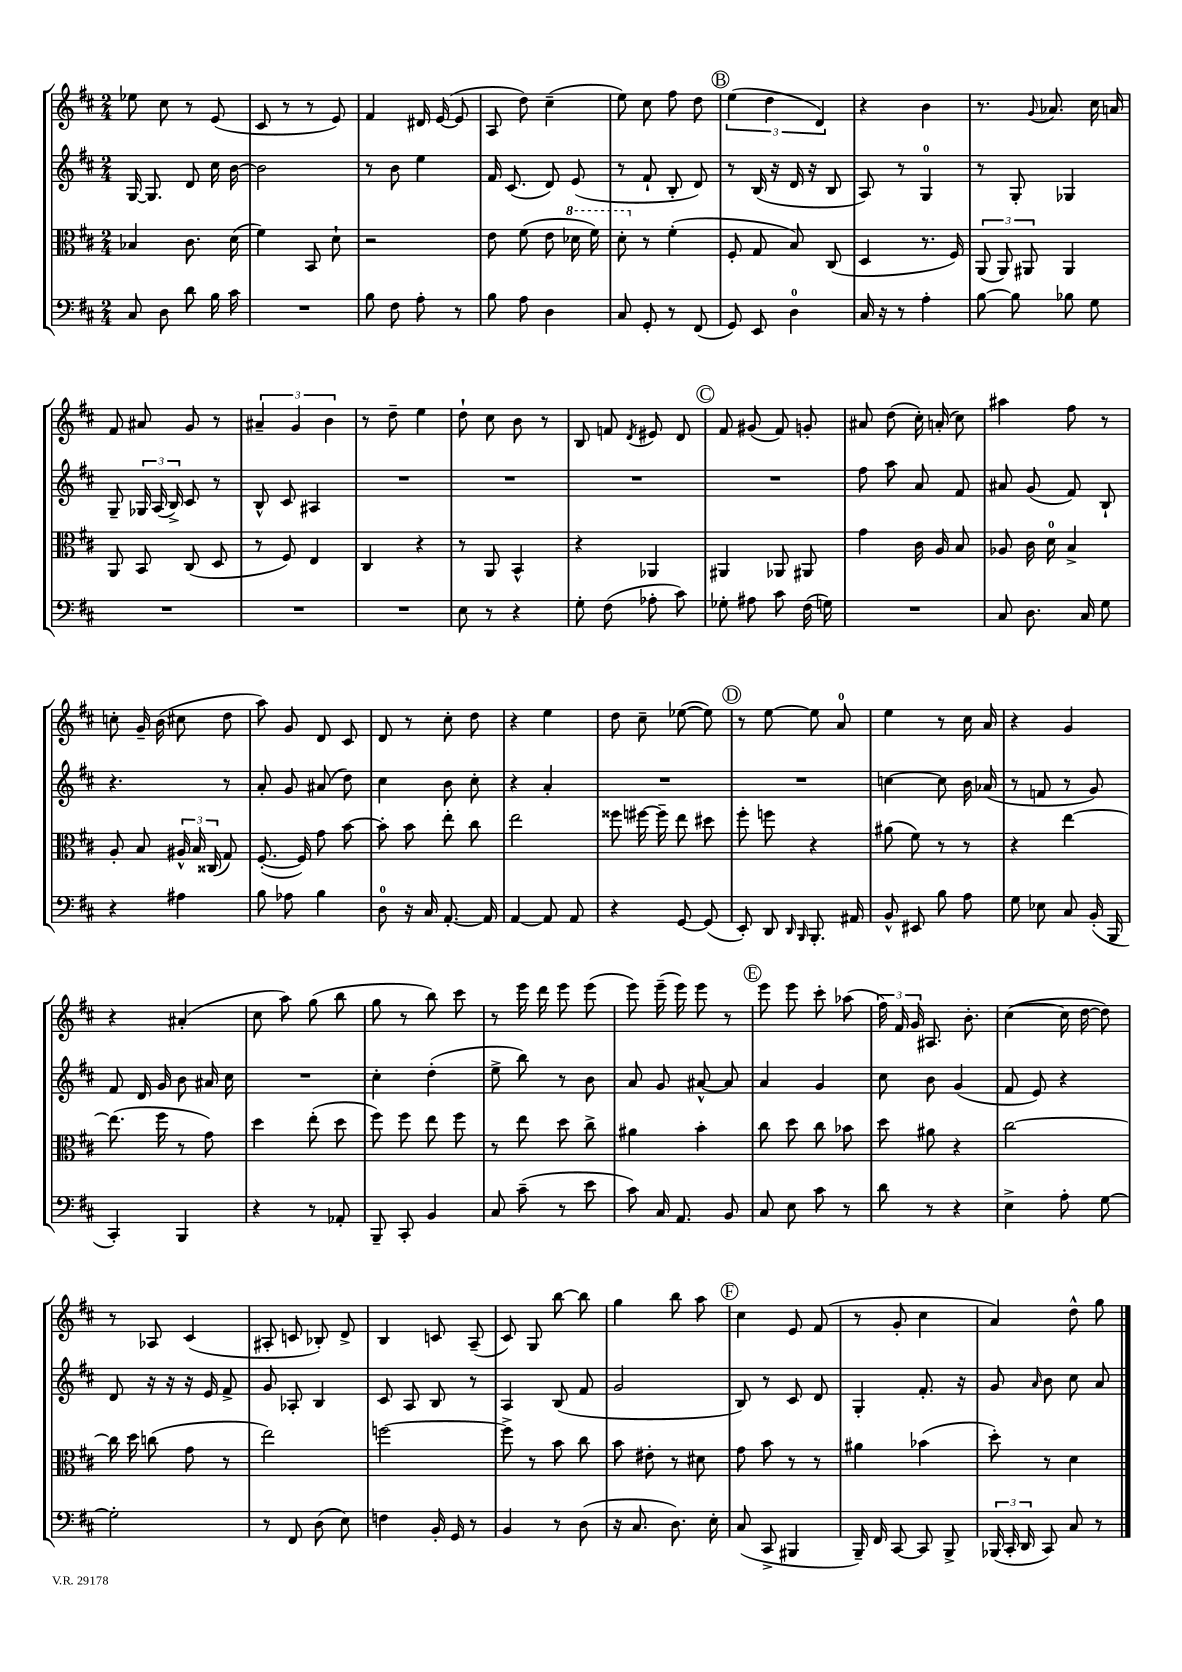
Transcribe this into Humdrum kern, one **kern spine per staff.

**kern	**kern	**kern	**kern
*staff4	*staff3	*staff2	*staff1
*clefF4	*clefC3	*clefG2	*clefG2
*k[f#c#]	*k[f#c#]	*k[f#c#]	*k[f#c#]
*M2/4	*M2/4	*M2/4	*M2/4
8C#	4B-	[16G	8ee-
.	.	8.G]	.
8D	.	.	8cc#
8d	8.c#	8d	8r
16B	.	16cc#	(8e
16c#	(16d	[16b	.
=	=	=	=
2r	4f#)	2b]	8c#
.	.	.	8r
.	8BB	.	8r
.	8d`	.	8e)
=	=	=	=
8B	2r	8r	4f#
8F#	.	8b	.
8A'	.	4ee	16d#
.	.	.	([16e
8r	.	.	8e]
=	=	=	=
8B	8e	16f#	8A
.	.	(8.c#	.
8A	(8f#	.	8dd)
4D	8e	8d)	(4cc#~
.	16dd-	(8e	.
.	16ff#)	.	.
=	=	=	=
8C#	8dd'	8r	8ee)
8GG'	8r	8f#`	8cc#
8r	(4f#'	8B'	8ff#
(8FF#	.	8d)	8dd
=	=	=	=
8GG)	8F#'	8r	(6ee
8EE	8G	(16B	.
.	.	.	6dd
.	.	16r	.
4D	8B)	16d	.
.	.	16r	.
.	.	.	6d)
.	(8C#	8B	.
=	=	=	=
16C#	4D	8A)	4r
16r	.	.	.
8r	.	8r	.
4A'	8.r	4G	4b
.	16F#)	.	.
=	=	=	=
[8B	(12AA	8r	8.r
.	12AA)	.	.
8B]	.	8G'	.
.	12AA#	.	.
.	.	.	8qqg
.	.	.	8.a-
8B-	4AA#	4G-	.
8G	.	.	16cc#
.	.	.	16a
=	=	=	=
2r	8AA	8G~	8f#
.	8BB	24G-	8a#
.	.	(24A	.
.	.	24B^)	.
.	(8C#	8c#	8g
.	8D	8r	8r
=	=	=	=
2r	8r	8B^^	6a#~
.	8F#)	8c#	.
.	.	.	6g
.	4E	4A#	.
.	.	.	6b
=	=	=	=
2r	4C#	2r	8r
.	.	.	8dd~
.	4r	.	4ee
=	=	=	=
8E	8r	2r	8dd`
8r	8AA	.	8cc#
4r	4BB^^	.	8b
.	.	.	8r
=	=	=	=
8G'	4r	2r	8B
(8F#	.	.	8f
.	.	.	8qd
8A-'	4AA-	.	8e#
8c#)	.	.	8d
=	=	=	=
8G-'	4AA#	2r	8f#
8A#	.	.	(8g#
8c#	8AA-	.	8f#)
(16F#	8AA#	.	8g'
16G)	.	.	.
=	=	=	=
2r	4g	8ff#	8a#
.	.	8aa	(8dd
.	16c#	8a	16cc#')
.	16A	.	(16a'
.	8B	8f#	8cc#)
=	=	=	=
8C#	8A-	8a#	4aa#
8.D	16c#	(8g	.
.	16d	.	.
.	4B^	8f#)	8ff#
16C#	.	.	.
8G	.	8B`	8r
=	=	=	=
4r	8A'	4.r	8cc'
.	8B	.	16g~
.	.	.	(16b
4A#	24A#^^	.	8cc#
.	24B	.	.
.	(24C##	.	.
.	8G)	8r	8dd
=	=	=	=
8B	([8.F#'	8a'	8aa)
8A-	.	8g	8g
.	16F#])	.	.
4B	8g	(8a#	8d
.	[8b	8dd)	8c#
=	=	=	=
8D	8b']	4cc#	8d
16r	8b	.	8r
16C#	.	.	.
[8.AA'	8ee'	8b	8cc#'
.	8cc#	8cc#'	8dd
16AA]	.	.	.
=	=	=	=
[4AA	2ee	4r	4r
8AA]	.	4a'	4ee
8AA	.	.	.
=	=	=	=
4r	8ff##	2r	8dd
.	[16ff#	.	8cc#~
.	16ff#~]	.	.
[8GG	8ee	.	([8ee-
(8GG]	8dd#	.	8ee-])
=	=	=	=
8EE')	8ff#'	2r	8r
8DD	8ff	.	[8ee
16qqDD	.	.	.
16qqBBB	.	.	.
8.BBB'	4r	.	8ee]
.	.	.	8a
16AA#	.	.	.
=	=	=	=
8BB^^	(8a#	[4cc	4ee
8EE#	8f#)	.	.
8B	8r	8cc]	8r
8A	8r	16b	16cc#
.	.	(16a-	16a
=	=	=	=
8G	4r	8r	4r
8E-	.	8f	.
8C#	[4ee	8r	4g
(16BB'	.	8g)	.
16BBB	.	.	.
=	=	=	=
4CC#')	(8.ee]	8f#	4r
.	.	16d	.
.	16ff#	16g	.
4BBB	8r	8b	(4a#'
.	8g)	16a#	.
.	.	16cc#	.
=	=	=	=
4r	4dd	2r	8cc#
.	.	.	8aa)
8r	(8ee'	.	(8gg
8AA-'	8dd	.	8bb
=	=	=	=
8BBB~	8ff#)	4cc#'	8gg
8CC#'	8ff#	.	8r
4BB	8ee	(4dd'	8bb)
.	8ff#	.	8ccc#
=	=	=	=
8C#	8r	8ee^	8r
(8c#~	8ee	8bb)	16eee
.	.	.	16ddd
8r	8dd	8r	8eee
8e	8cc#^	8b	(8eee
=	=	=	=
8c#)	4a#	8a	8eee)
16C#	.	8g	(16eee~
8.AA	.	.	16eee)
.	4b'	[8a#^^	8eee
8BB	.	8a#]	8r
=	=	=	=
8C#	8cc#	4a	8eee
8E	8dd	.	8eee
8c#	8cc#	4g	8ccc#'
8r	8b-	.	(8aa-
=	=	=	=
8d	8dd	8cc#	24ff#)
.	.	.	24f#
.	.	.	24g
8r	8a#	8b	8.A#
4r	4r	(4g	.
.	.	.	8.b'
=	=	=	=
4E^	[2cc#	8f#	([4cc#
.	.	8e)	.
8A'	.	4r	16cc#]
.	.	.	[16dd
[8G	.	.	8dd])
=	=	=	=
2G']	16cc#]	8d	8r
.	16dd	.	.
.	(8cc	16r	8A-
.	.	16r	.
.	8g	16r	(4c#
.	.	16e	.
.	8r	8f#^	.
=	=	=	=
8r	2ee)	8g	8A#'
8FF#	.	8A-'	8c
(8D	.	4B	8B-')
8E)	.	.	8d^
=	=	=	=
4F	[2ff	8c#	4B
.	.	8A	.
16BB'	.	8B	8c
16GG	.	.	.
8r	.	8r	(8A~
=	=	=	=
4BB	8ff^]	4A	8c#)
.	8r	.	8G
8r	8b	(8B	[8bb
(8D	8cc#	8f#	8bb]
=	=	=	=
16r	8b	2g	4gg
8.C#	.	.	.
.	8e#'	.	.
8.D)	8r	.	8bb
.	8d#	.	8aa
16E'	.	.	.
=	=	=	=
(8C#	8g	8B)	4cc#
8CC#^	8b	8r	.
4BBB#	8r	8c#	8e
.	8r	8d	(8f#
=	=	=	=
16BBB~)	4a#	4G'	8r
16FF#	.	.	.
[8CC#	.	.	8g'
8CC#]	(4b-	8.f#'	4cc#
8BBB^	.	.	.
.	.	16r	.
=	=	=	=
(24BBB-	8dd')	8g	4a)
24CC#'	.	.	.
24DD	.	.	.
.	.	16qqa	.
8CC#)	8r	8b	.
8C#	4d	8cc#	8dd^^
8r	.	8a	8gg
==	==	==	==
*-	*-	*-	*-
